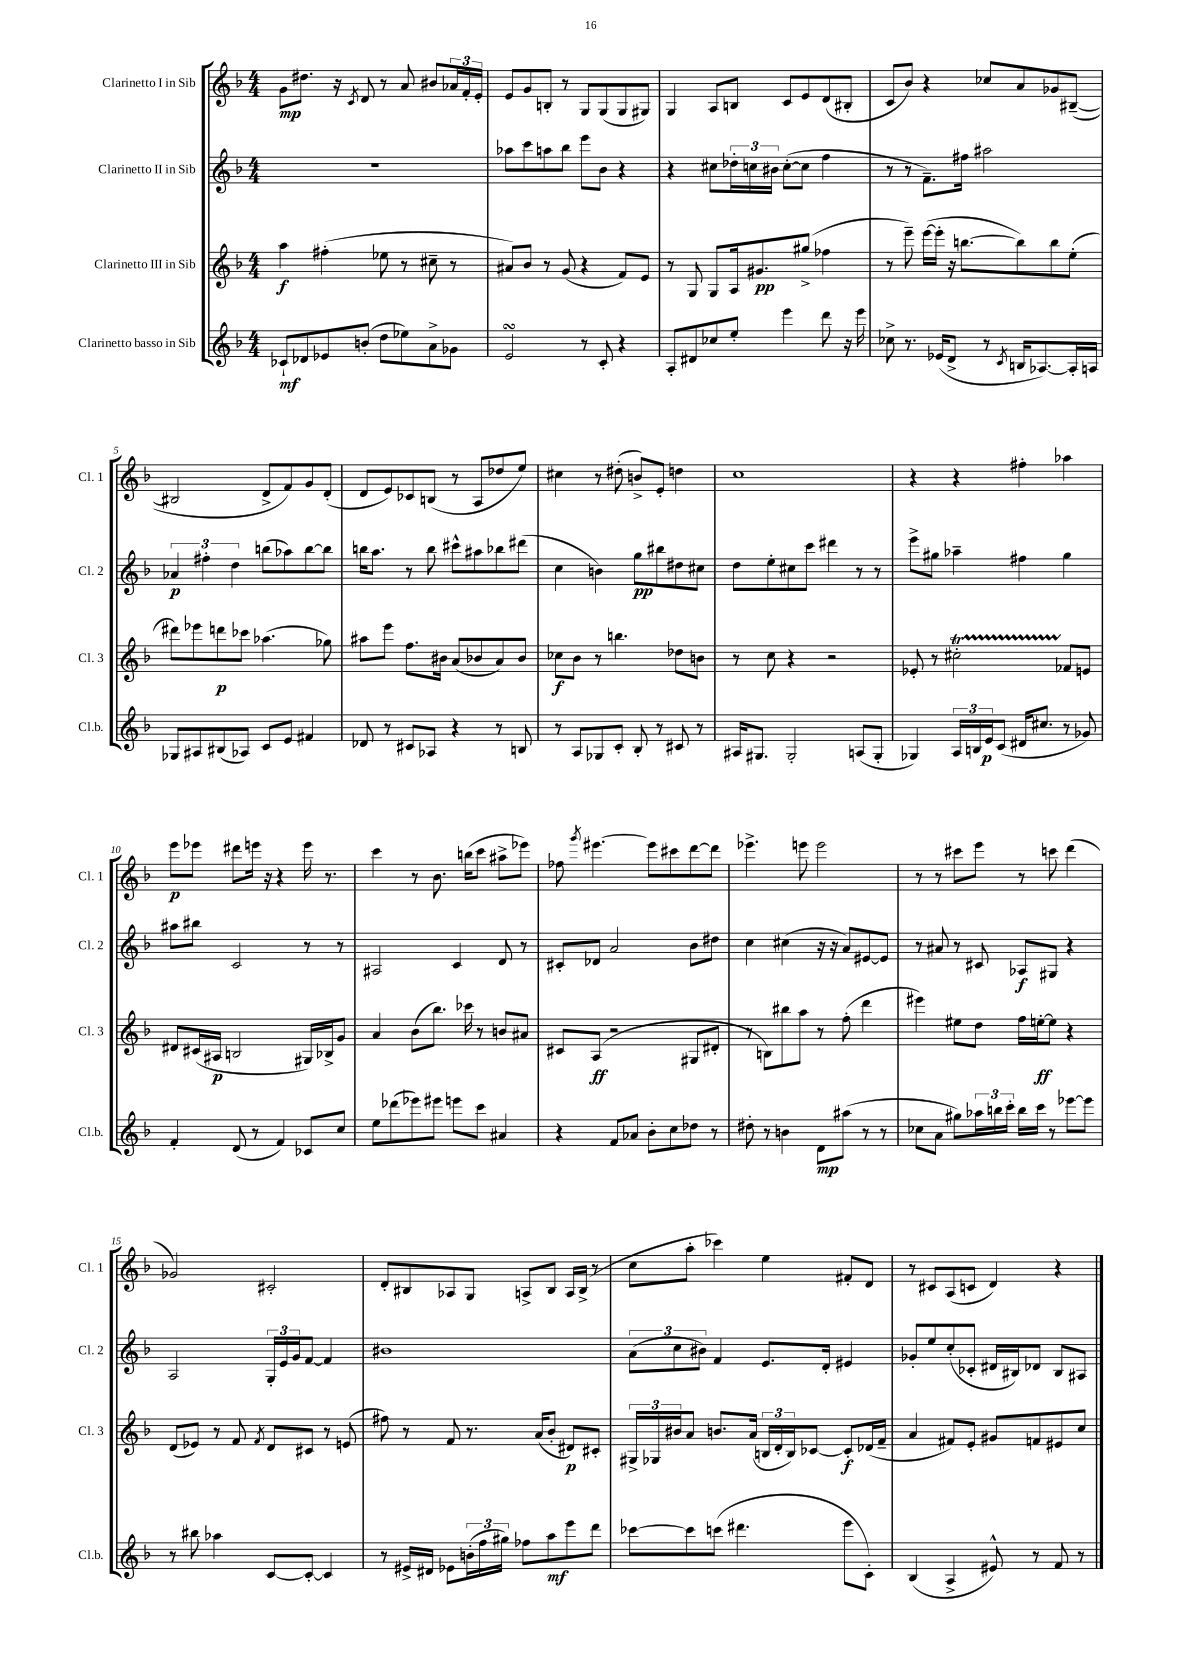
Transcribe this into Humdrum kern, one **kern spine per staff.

**kern	**dynam	**kern	**dynam	**kern	**dynam	**kern	**dynam
*part4	*part4	*part3	*part3	*part2	*part2	*part1	*part1
*staff4	*staff4	*staff3	*staff3	*staff2	*staff2	*staff1	*staff1
*I"Clarinetto basso in Sib	*	*I"Clarinetto III in Sib	*	*I"Clarinetto II in Sib	*	*I"Clarinetto I in Sib	*
*I'Cl.b.	*	*I'Cl. 3	*	*I'Cl. 2	*	*I'Cl. 1	*
*clefG2	*	*clefG2	*	*clefG2	*	*clefG2	*
*k[b-]	*	*k[b-]	*	*k[b-]	*	*k[b-]	*
*M4/4	*	*M4/4	*	*M4/4	*	*M4/4	*
=1	=1	=1	=1	=1	=1	=1	=1
8c-X`/L	mf	4aa\	f	1r	.	8g\L	mp
8d-X/	.	.	.	.	.	8.dd#X\J	.
8e-X/	.	(4ff#X'\	.	.	.	.	.
.	.	.	.	.	.	16r	.
.	.	.	.	.	.	8qc/	.
(8bn'/J	.	.	.	.	.	8d/	.
8dd\L	.	8ee-X\	.	.	.	8r	.
8ee-X\)	.	8r	.	.	.	8a/	.
8a^\	.	8cc#X~\	.	.	.	8b#X/L	.
8g-X\J	.	8r	.	.	.	24a-X/L	.
.	.	.	.	.	.	24f'/	.
.	.	.	.	.	.	24e'/JJ	.
=2	=2	=2	=2	=2	=2	=2	=2
2esSsS/	.	8a#X/L)	.	8aa-X\L	.	8e/L	.
.	.	8b-/J	.	8ccc\	.	8g/	.
.	.	8r	.	8aan\	.	8Bn'/J	.
.	.	(8g/	.	8bb-\J	.	8r	.
8r	.	4r	.	8eee\L	.	8G/L	.
8c'/	.	.	.	8b-\J	.	(8G/	.
4r	.	8f/L)	.	4r	.	8G/	.
.	.	8e/J	.	.	.	8G#X/J)	.
=3	=3	=3	=3	=3	=3	=3	=3
8A'/L	.	8r	.	4r	.	4G/	.
8d#X/	.	8G/	.	.	.	.	.
8cc-X/	.	8G/L	.	8cc#X\L	.	8A/L	.
8ee'/J	.	16A/k	.	24dd-X'\L	.	8Bn/J	.
.	.	.	.	24ccn\	.	.	.
.	.	8.g#X/	pp	.	.	.	.
.	.	.	.	24b#X\JJ	.	.	.
4eee\	.	.	.	([8cc'\L	.	8c/L	.
.	.	(8gg#X^/J	.	8cc\J]	.	8e/	.
8ddd\	.	4ff-X\	.	4ff\	.	(8d/	.
16r	.	.	.	.	.	8B#X'/J	.
16eee\	.	.	.	.	.	.	.
=4	=4	=4	=4	=4	=4	=4	=4
8cc-X^\	.	8r	.	8r	.	8c/L	.
8.r	.	8eee~\)	.	8r	.	8b-/J)	.
.	.	([16eee\LL	.	8.f~\L)	.	4r	.
(16e-X/KL	.	16eee'\JJ]	.	.	.	.	.
8d^/J	.	16r	.	.	.	.	.
.	.	[8.bbn\L	.	16ff#X\Jk	.	.	.
8r	.	.	.	2aa#X\	.	8cc-X/L	.
8qc/	.	.	.	.	.	.	.
16Bn/KL	.	8bb\])	.	.	.	8a/	.
[8.A-X/)	.	.	.	.	.	.	.
.	.	8bb\	.	.	.	8g-X/	.
16A-'/L]	.	(8ee'\J	.	.	.	([8B#X~/J	.
16An/JJ	.	.	.	.	.	.	.
!!LO:LB:g=z
=5	=5	=5	=5	=5	=5	=5	=5
8G-X/L	.	8ddd#X\L)	.	6a-X/	p	2B#X/]	.
8A#X/	.	8eee-X\	.	.	.	.	.
.	.	.	.	6ff#X'\	.	.	.
(8B#X/	.	8dddn\	p	.	.	.	.
.	.	.	.	6dd\	.	.	.
8A-X/J)	.	8ccc-X\J	.	.	.	.	.
8c/L	.	(4.aa-X\	.	(8bbn\L	.	8d^/L	.
8e/J	.	.	.	8aa-X\)	.	8f/)	.
4f#X/	.	.	.	[8bb\	.	8g/	.
.	.	8gg-X\)	.	8bb\J]	.	(8d'/J	.
=6	=6	=6	=6	=6	=6	=6	=6
8d-X/	.	8aa#X\L	.	16bbn\KL	.	8d/L	.
.	.	.	.	8.aa\J	.	.	.
8r	.	8eee\J	.	.	.	8e/)	.
8c#X/L	.	8.ff\L	.	8r	.	8c-X/	.
8A-X/J	.	.	.	8bb\	.	(8Bn/J	.
.	.	16b#X\Jk	.	.	.	.	.
4r	.	(8a/L	.	8ccc#X^^\L	.	8r	.
.	.	8b-X/	.	8aa#X\	.	8A/L	.
8r	.	8a/)	.	8bb-X\	.	8dd-X/	.
8Bn/	.	8b-/J	.	(8ddd#X\J	.	8ee/J)	.
=7	=7	=7	=7	=7	=7	=7	=7
8r	.	8cc-X\L	f	4cc\	.	4cc#X\	.
8A/L	.	8b-\J	.	.	.	.	.
8G-X/	.	8r	.	4bn\)	.	8r	.
8c'/J	.	4.bbn\	.	.	.	(8dd#X'\	.
8B-'/	.	.	.	8gg\L	pp	8bn^/L)	.
8r	.	.	.	8bb#X\	.	8e'/J	.
8c#X/	.	8dd-X\L	.	8dd#X\	.	4ddn\	.
8r	.	8bn\J	.	8cc#X\J	.	.	.
=8	=8	=8	=8	=8	=8	=8	=8
16A#X/KL	.	8r	.	8dd\L	.	1cc	.
8.G#X/J	.	.	.	.	.	.	.
.	.	8cc\	.	8ee'\	.	.	.
2G#'/	.	4r	.	8cc#X\	.	.	.
.	.	.	.	8ccc\J	.	.	.
.	.	2r	.	4ddd#X\	.	.	.
(8An/L	.	.	.	8r	.	.	.
8G#'/J	.	.	.	8r	.	.	.
=9	=9	=9	=9	=9	=9	=9	=9
4G-X/)	.	8e-X'/	.	8eee^\L	.	4r	.
.	.	8r	.	8gg#X\J	.	.	.
24A/LL	.	2cc#Xt'\	.	4aa-X~\	.	4r	.
24Bn/	.	.	.	.	.	.	.
24e/J	p	.	.	.	.	.	.
(8c/J	.	.	.	.	.	.	.
16d#X/KL	.	.	.	4ff#X\	.	4ff#X'\	.
8.cc#X/J	.	.	.	.	.	.	.
8r	.	8f-X/L	.	4gg#\	.	4aa-X\	.
8g-X/)	.	8en/J	.	.	.	.	.
!!LO:LB:g=z
=10	=10	=10	=10	=10	=10	=10	=10
4f'/	.	8d#X/L	.	8aa#X\L	.	8eee\L	p
.	.	(16c#X/L	.	8bb#X\J	.	8eee-X\J	.
.	.	16A#X/JJ	p	.	.	.	.
(8d/	.	2Bn/	.	2c/	.	8ddd#X\L	.
8r	.	.	.	.	.	16eeen\Jk	.
.	.	.	.	.	.	16r	.
4f/)	.	.	.	.	.	4r	.
8c-X/L	.	16G#X/LL)	.	8r	.	16eee\	.
.	.	16B-X^/J	.	.	.	8.r	.
8cc/J	.	8g/J	.	8r	.	.	.
=11	=11	=11	=11	=11	=11	=11	=11
8ee\L	.	4a/	.	2A#X/	.	4ccc\	.
(8ddd-X\	.	.	.	.	.	.	.
8eee-X\)	.	(8b-\L	.	.	.	8r	.
8eee#X\J	.	8.bb-\J)	.	.	.	8.b-\	.
8eeen\L	.	.	.	4c/	.	.	.
.	.	16ccc-X\	.	.	.	(16bbn\KL	.
8ccc\J	.	8r	.	.	.	8ccc\J	.
4a#X/	.	8bn/L	.	8d/	.	8aa#X^\L	.
.	.	8a#X/J	.	8r	.	8eee-X\J)	.
=12	=12	=12	=12	=12	=12	=12	=12
4r	.	8c#X/L	.	8c#X'/L	.	8ff-X\	.
.	.	.	.	.	.	8qggg/	.
.	.	(8A/J	ff	8d-X/J	.	[4.eee#X\	.
8f/L	.	2r	.	2a/	.	.	.
8a-X/J	.	.	.	.	.	.	.
8b-'\L	.	.	.	.	.	8eee#\L]	.
8cc\	.	.	.	.	.	8ccc#X\	.
8dd-X\J	.	8G#X/L	.	8b-\L	.	[8ddd\	.
8r	.	8d#X'/J	.	8dd#X\J	.	8ddd\J]	.
=13	=13	=13	=13	=13	=13	=13	=13
8dd#X'\	.	8r	.	4cc\	.	4.eee-X^\	.
8r	.	8Bn\L)	.	.	.	.	.
4bn\	.	8bb#X\	.	(4cc#X\	.	.	.
.	.	8aa\J	.	.	.	8eeen\	.
8d\L	mp	8r	.	16r	.	2eee\	.
.	.	.	.	16r	.	.	.
(8aa#X\J	.	(8ff'\	.	8a/L)	.	.	.
8r	.	4ddd\	.	[8e#X/	.	.	.
8r	.	.	.	8e#/J]	.	.	.
=14	=14	=14	=14	=14	=14	=14	=14
8cc-X\L	.	4eee#X\)	.	8r	.	8r	.
8a\J	.	.	.	8a#X/	.	8r	.
8gg#X\L)	.	8ee#X\L	.	8r	.	8ccc#X\L	.
24aa-X\L	.	8dd\J	.	8c#X/	.	8eee\J	.
24bbn\	.	.	.	.	.	.	.
24ccc'\JJ	.	.	.	.	.	.	.
16bb\LL	.	16ff\LL	.	8A-X/L	f	8r	.
16ccc\JJ	.	[16een'\J	ff	.	.	.	.
8r	.	8ee\J]	.	8G#X/J	.	8cccn\	.
[8eee-X\L	.	4r	.	4r	.	(4ddd\	.
8eee-\J]	.	.	.	.	.	.	.
!!LO:LB:g=z
=15	=15	=15	=15	=15	=15	=15	=15
8r	.	(8d/L	.	2A/	.	2g-X/)	.
8bb#X\	.	8e-X/J)	.	.	.	.	.
4aa-X\	.	8r	.	.	.	.	.
.	.	8f/	.	.	.	.	.
.	.	8qf/	.	.	.	.	.
[8c/L	.	8d/L	.	24G'/LL	.	2c#X'/	.
.	.	.	.	24e/	.	.	.
.	.	.	.	24g/J	.	.	.
8c'/J_	.	8c#X/J	.	[8f/J	.	.	.
4c/]	.	8r	.	4f/]	.	.	.
.	.	(8en/	.	.	.	.	.
=16	=16	=16	=16	=16	=16	=16	=16
8r	.	8ff#X\)	.	1b#X	.	8d'/L	.
16e#X^/LL	.	8r	.	.	.	8B#X/	.
16d#X/JJ	.	.	.	.	.	.	.
8e-X\L	.	8f/	.	.	.	8A-X/	.
(24bn'\L	.	8.r	.	.	.	8G/J	.
24ff\	.	.	.	.	.	.	.
24gg#X\JJ)	.	.	.	.	.	.	.
8ff-X\L	.	.	.	.	.	8An^/L	.
.	.	(16a/KL	.	.	.	.	.
8aa\	mf	8b-'/J	.	.	.	8B#/J	.
8eee\	.	8d#X/L)	p	.	.	16A/LL	.
.	.	.	.	.	.	(16B#^/JJ	.
8ddd\J	.	8c#X'/J	.	.	.	8r	.
=17	=17	=17	=17	=17	=17	=17	=17
[8ccc-X\L	.	24G#X^/LL	.	(12a\L	.	8cc\L	.
.	.	24G-X/	.	.	.	.	.
.	.	24b#X/J	.	12cc\	.	.	.
8ccc-\]	.	8a/J	.	.	.	8aa'\J	.
.	.	.	.	12b#X\J)	.	.	.
(8cccn\J	.	8.bn/L	.	4f/	.	4ccc-X\)	.
4.ddd#X\	.	.	.	.	.	.	.
.	.	(16a/Jk	.	.	.	.	.
.	.	24Bn/LL	.	8.e/L	.	4ee\	.
.	.	24d'/	.	.	.	.	.
.	.	24B/J)	.	.	.	.	.
.	.	[8c-X/J	.	.	.	.	.
.	.	.	.	16d'/Jk	.	.	.
8eee\L	.	8c-'/L]	f	4e#X/	.	8f#X'/L	.
8c'\J)	.	(16d-X/L	.	.	.	8d/J	.
.	.	16f~/JJ	.	.	.	.	.
=18	=18	=18	=18	=18	=18	=18	=18
(4B-/	.	4a/	.	8g-X'/L	.	8r	.
.	.	.	.	8ee/	.	8c#X/L	.
4A^/	.	8f#X/L)	.	(8cc'/	.	(8A/	.
.	.	8e'/J	.	8c-X'/J	.	8cn/J	.
8e#X^^/)	.	8g#X/L	.	16d#X/LL	.	4d/)	.
.	.	.	.	16B#X/J)	.	.	.
8r	.	8fn/	.	8d-X/J	.	.	.
8f/	.	8e#X/	.	8B#/L	.	4r	.
8r	.	8cc/J	.	8A#X/J	.	.	.
==	==	==	==	==	==	==	==
*-	*-	*-	*-	*-	*-	*-	*-
